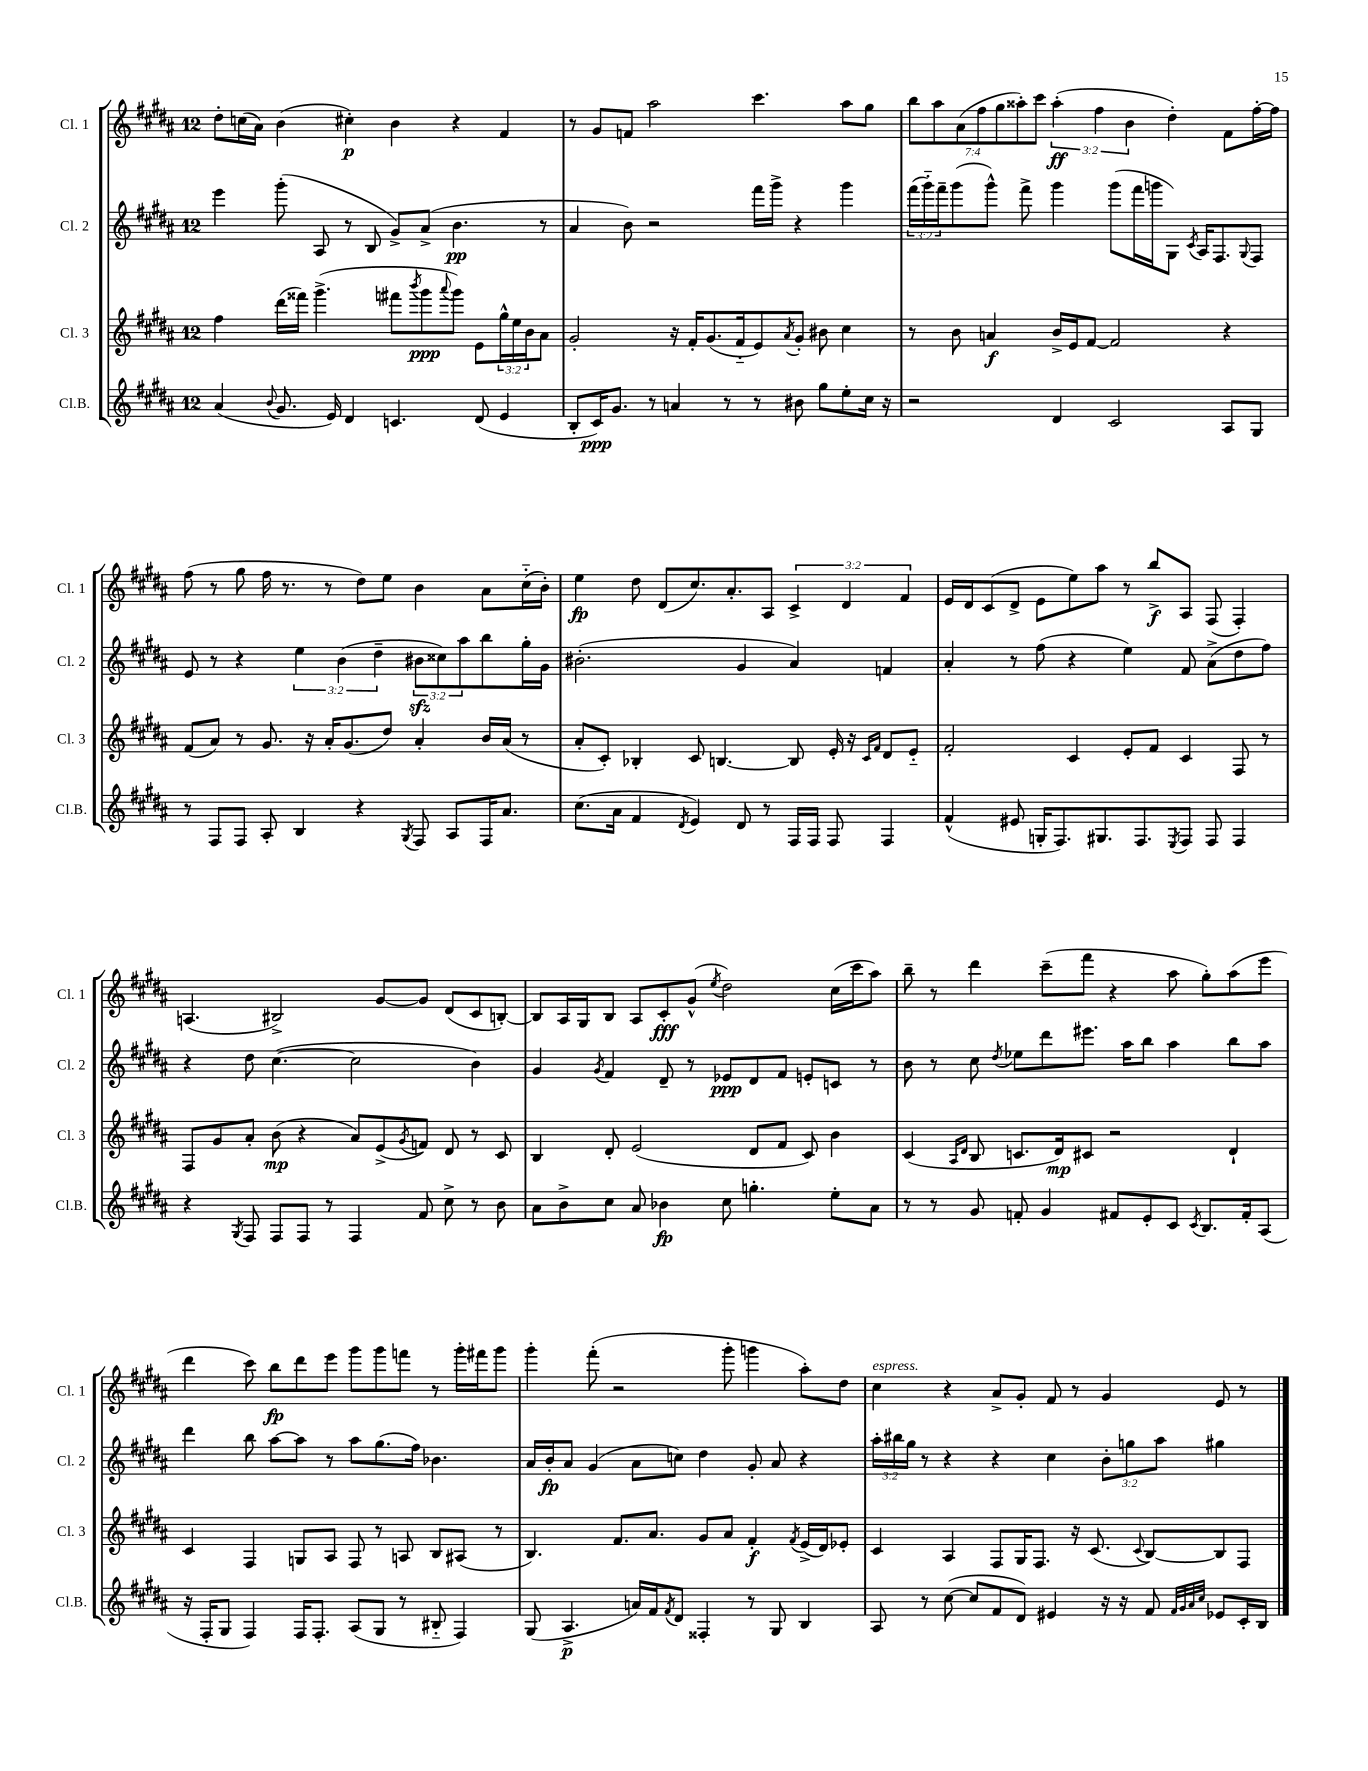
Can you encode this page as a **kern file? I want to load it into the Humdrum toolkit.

**kern	**kern	**kern	**kern
*staff4	*staff3	*staff2	*staff1
*clefG2	*clefG2	*clefG2	*clefG2
*k[f#c#g#d#a#]	*k[f#c#g#d#a#]	*k[f#c#g#d#a#]	*k[f#c#g#d#a#]
*M12/8	*M12/8	*M12/8	*M12/8
(4a#	4ff#	4eee	8dd#'
.	.	.	(16cc
.	.	.	16a#)
8qqb	.	.	.
8.g#	(16ddd#	(8ggg#'	(4b
.	16fff##)	.	.
.	(4.ggg#^	8A#	.
16e)	.	.	.
4d#	.	8r	4cc#')
.	.	8B	.
4.c	8fff#	8g#^)	4b
.	8qbbb	.	.
.	8ggg#	(8a#^	.
.	8qqaaa#	.	.
.	8ggg#)	4.b	4r
(8d#	8e	.	.
4e	24gg#^^	.	4f#
.	24ee	.	.
.	24b	.	.
.	8a#	8r	.
=	=	=	=
8B'	2g#'	4a#	8r
16c#)	.	.	8g#
8.g#	.	.	.
.	.	8b)	8f
8r	.	2r	2aa#
4a	16r	.	.
.	16f#'	.	.
.	(8.g#	.	.
8r	.	.	.
.	16f#'~	.	.
8r	8e)	16fff#	4.ccc#
.	.	16ggg#^	.
.	8qa#	.	.
8b#	8g#'	4r	.
8gg#	8b#	.	.
8ee'	4cc#	4ggg#	8aa#
16cc#	.	.	8gg#
16r	.	.	.
=	=	=	=
2r	8r	(24fff#	14bb
.	.	24ggg#'~)	.
.	.	.	14aa#
.	.	24fff#~	.
.	8b	(8ggg#	.
.	.	.	(14a#
.	.	.	14ff#
.	4a	8ggg#^^)	.
.	.	.	14gg#
.	.	.	14aa##')
.	.	8fff#^	.
.	.	.	14ccc#
4d#	16b^	4ggg#	(6aa##'
.	16e	.	.
.	[8f#	.	.
.	.	.	6ff#
2c#	2f#]	(8ggg#	.
.	.	.	6b
.	.	16fff#	.
.	.	16ggg	.
.	.	8G#)	4dd#')
.	.	8qc#	.
.	.	16A#	.
.	.	8.F#	.
8A#	4r	.	8f#
.	.	8qqG#	.
8G#	.	8F#	[16ff#'
.	.	.	16ff#]
=	=	=	=
8r	(8f#	8e	(8ff#
8F#	8a#)	8r	8r
8F#	8r	4r	8gg#
8A#'	8.g#	.	16ff#
.	.	.	8.r
4B	.	6ee	.
.	16r	.	.
.	16a#'	.	8r
.	.	(6b	.
.	(8.g#	.	.
4r	.	.	8dd#)
.	.	6dd#~	.
.	8dd#)	.	8ee
8qG#	.	.	.
8F#	4a#'	12b#	4b
.	.	12cc##)	.
8A#	.	.	.
.	.	12aa#	.
16F#	16b	8bb	8a#
8.a#	(16a#	.	.
.	8r	16gg#'	(16cc#'~
.	.	16g#	16b')
=	=	=	=
(8.cc#	8a#'	(2.b#'	4ee
.	8c#')	.	.
16a#	.	.	.
4f#	4B-'	.	8dd#
.	.	.	(8d#
8qd#	.	.	.
4e)	8c#	.	8.cc#)
.	[4.B	.	.
.	.	.	8.a#'
8d#	.	4g#	.
8r	.	.	8A#
16F#	8B]	4a#)	6c#^
16F#	.	.	.
8F#	16e'	.	.
.	.	.	6d#
.	16r	.	.
.	16qqc#	.	.
.	16qqf#	.	.
4F#	8d#	4f	.
.	.	.	6f#
.	8e'~	.	.
=	=	=	=
(4f#^^	2f#'	4a#'	16e
.	.	.	16d#
.	.	.	(8c#
8e#	.	8r	8d#^
16G'	.	(8ff#	8e
8.F#)	.	.	.
.	4c#	4r	8ee)
8.G#	.	.	8aa#
.	8e'	4ee)	8r
8.F#	.	.	.
.	8f#	.	8bb^
8qE	.	.	.
8F#	4c#	8f#	8A#
8F#	.	(8a#^	(8F#
4F#	8F#	8dd#	4F#')
.	8r	8ff#)	.
=	=	=	=
4r	8F#	4r	(4.A
.	8g#	.	.
8qG#	.	.	.
8F#	8a#'	8dd#	.
8F#	(8b	([4.cc#	2B#^)
8F#	4r	.	.
8r	.	.	.
4F#	8a#)	2cc#]	.
.	(8e^	.	[8g#
.	8qg#	.	.
8f#	8f)	.	8g#]
8cc#^	8d#	.	(8d#
8r	8r	4b)	8c#
8b	8c#	.	[8B')
=	=	=	=
8a#	4B	4g#	8B]
8b^	.	.	16A#
.	.	.	16G#
.	.	8qg#	.
8cc#	8d#'	4f#	8B
8a#	(2e	.	8A#
4b-	.	8d#~	8c#'
.	.	8r	(8g#^^
.	.	.	8qee
8cc#	.	8e-	2dd#)
4.gg'	8d#	8d#	.
.	8f#	8f#	.
.	8c#)	8e'	.
8ee'	4b	8c	(16cc#
.	.	.	16ccc#
8a#	.	8r	8aa#)
=	=	=	=
8r	(4c#	8b	8bb~
8r	.	8r	8r
.	16qqA#	.	.
.	16qqd#	.	.
8g#	8B	8cc#	4ddd#
.	.	8qdd#	.
8f'	8.c	8ee-	.
4g#	.	8ddd#	(8ccc#~
.	16d#)	.	.
.	8c#	8.eee#	8fff#
8f#	2r	.	4r
.	.	16aa#	.
8e'	.	8bb	.
8c#	.	4aa#	8aa#
8qc#	.	.	.
8.B	.	.	8gg#')
.	4d#`	8bb	(8aa#
16f#'	.	.	.
(8A#	.	8aa#	8eee
=	=	=	=
16r	4c#	4ddd#	4ddd#
16F#'	.	.	.
8G#	.	.	.
4F#)	4F#	8bb	8ccc#)
.	.	[8aa#	8bb
16F#	8G	8aa#]	8ddd#
8.F#'	.	.	.
.	8A#	8r	8eee
(8A#	8F#	8aa#	8ggg#
8G#	8r	(8.gg#	8ggg#
8r	8A	.	8fff
.	.	16ff#)	.
8B#'~	8B	4.b-	8r
4F#)	(8A#	.	16ggg#'
.	.	.	16fff#
.	8r	.	8ggg#
=	=	=	=
(8G#	4.B)	16a#	4ggg#'
.	.	16b'	.
4.A#^	.	8a#	.
.	.	(4g#	(8fff#'
.	8.f#	.	2r
16a)	.	8a#	.
16f#	8.a#	.	.
8qf#	.	.	.
8d#	.	8cc)	.
4F##'	8g#	4dd#	.
.	8a#	.	8ggg#'
8r	4f#'	8g#'	4ggg
8G#	.	8a#	.
.	8qf#	.	.
4B	(16e^	4r	8aa#')
.	16d#)	.	.
.	8e-'	.	8dd#
=	=	=	=
8A#	4c#	24aa#'	4cc#
.	.	24bb#	.
.	.	24gg#	.
8r	.	8r	.
([8cc#	4A#	4r	4r
8cc#]	.	.	.
8f#	8F#	4r	8a#^
8d#)	16G#	.	8g#'
.	8.F#	.	.
4e#	.	4cc#	8f#
.	16r	.	8r
.	(8.c#	.	.
16r	.	12b'	4g#
16r	.	.	.
.	.	12gg	.
.	8qqc#	.	.
8f#	[8B)	.	.
.	.	12aa#	.
32qqf#	.	.	.
32qqg#	.	.	.
32qqa#	.	.	.
32qqcc#	.	.	.
8e-	8B]	4gg#	8e
16c#'	8F#	.	8r
16B	.	.	.
==	==	==	==
*-	*-	*-	*-
